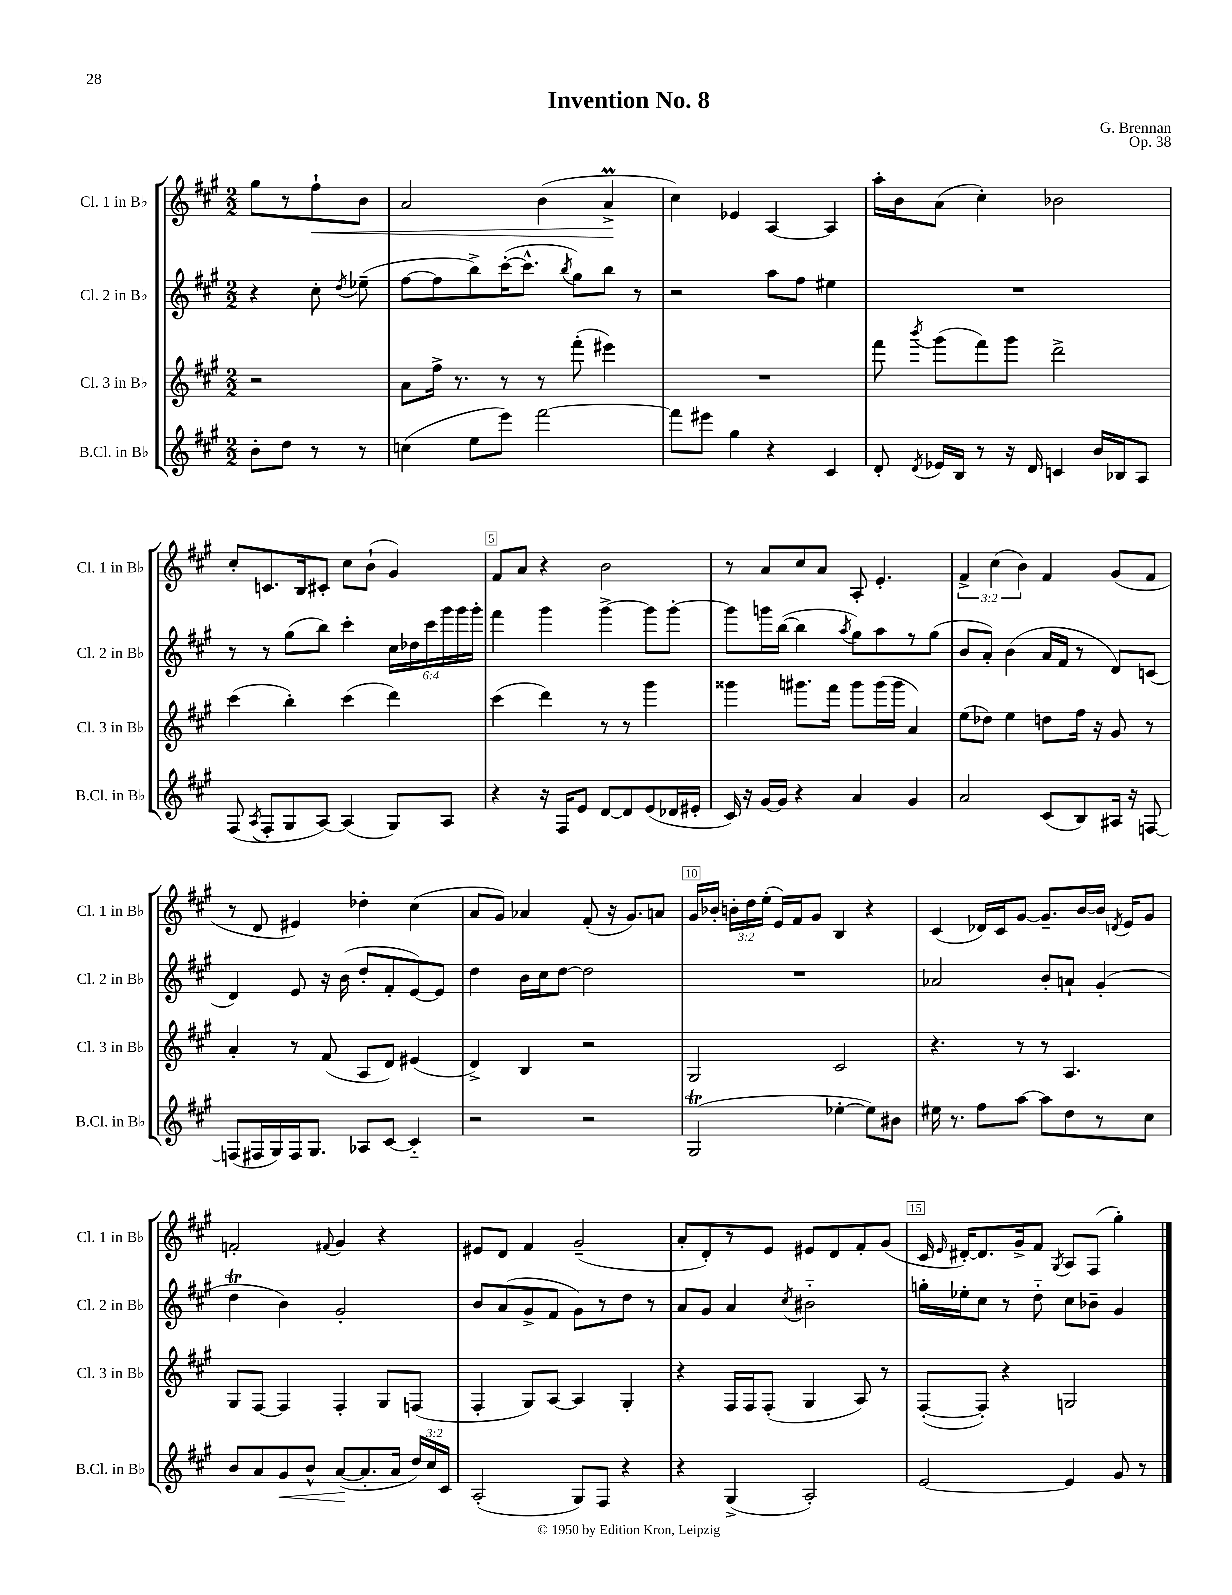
\header { title = "Invention No. 8" composer = "G. Brennan" opus = "Op. 38" }
<<
\new StaffGroup <<
\new Staff = "s0" \with { instrumentName = "Cl. 1 in Bb" shortInstrumentName = "Cl. 1 in Bb" } {
    \clef treble \key a \major \numericTimeSignature \time 2/2 \override Staff.TupletNumber.text = #tuplet-number::calc-fraction-text \partial 2
    \autoBeamOff gis''8[ r8 fis''8-!\< b'8] |
    a'2 b'4( a'4->\prall\! |
    cis''4) ees'4 a4~ a4 |
    a''16[-. b'16 a'8]( cis''4-.) bes'2 |
    cis''8[-. c'8. b16 cis'8]-. cis''8[ b'8]-!( gis'4) |
    fis'8[ a'8] r4 b'2 |
    r8 a'8[ cis''8 a'8] a8-. e'4.-. |
    \tuplet 3/2 { fis'4-> cis''4( b'4) } fis'4 gis'8[( fis'8] |
    r8 d'8 eis'4) des''4-. cis''4( |
    a'8[ gis'8]) aes'4 fis'8-.( r16 gis'8.[) a'8] |
    gis'16[ bes'16]-. \tuplet 3/2 { b'16[-. d''16 e''16]-.( } e'16[) fis'16 gis'8] b4 r4 |
    cis'4( des'16[) cis'16 gis'8]~ gis'8.[-- b'16~ b'16] \acciaccatura { d'8 } e'16[ gis'8] |
    f'2-. \appoggiatura { fis'8 } gis'4 r4 |
    eis'8[ d'8] fis'4 gis'2--( |
    a'8[-. d'8-.) r8 e'8] eis'8[ d'8 fis'8-. gis'8]( |
    cis'16 \grace { e'16 } dis'16[~-.) dis'8. gis'16-> fis'8] \acciaccatura { gis8 } a8[ fis8]( gis''4-.) \bar "|." |
}
\new Staff = "s1" \with { instrumentName = "Cl. 2 in Bb" shortInstrumentName = "Cl. 2 in Bb" } {
    \clef treble \key a \major \numericTimeSignature \time 2/2 \override Staff.TupletNumber.text = #tuplet-number::calc-fraction-text \partial 2
    \autoBeamOff r4 cis''8-. \acciaccatura { d''8 } ees''8--( |
    fis''8[~ fis''8 b''8->) cis'''16~-.( cis'''8.]-^ \acciaccatura { b''8 } gis''8[) b''8] r8 |
    r2 a''8[ fis''8] eis''4 |
    R1 |
    r8 r8 gis''8[( b''8]) cis'''4-. \tuplet 6/4 { cis''16[ des''16 cis'''16 gis'''16 gis'''16 gis'''16]-. } |
    fis'''4 gis'''4 gis'''4~-> gis'''8[ gis'''8]~-. |
    gis'''8[ g'''16 b''16]~( b''4 \acciaccatura { a''8 } gis''8[) a''8 r8 gis''8]( |
    b'8[ a'8]-.) b'4( a'16[ fis'16] r8 d'8[) c'8]( |
    d'4) e'8 r16 b'16( d''8[-. fis'8-. e'8~) e'8] |
    d''4 b'16[ cis''16 d''8]~ d''2 |
    R1 |
    aes'2 b'8[-. a'8]-! gis'4-.( |
    d''4\trill b'4) gis'2-. |
    b'8[ a'8( gis'8-> fis'8] gis'8[) r8 d''8] r8 |
    a'8[ gis'8] a'4 \acciaccatura { cis''8 } bis'2-_ |
    g''16[-. ees''16-. cis''8] r8 d''8-_ cis''8[ bes'8]-- gis'4 \bar "|." |
}
\new Staff = "s2" \with { instrumentName = "Cl. 3 in Bb" shortInstrumentName = "Cl. 3 in Bb" } {
    \clef treble \key a \major \numericTimeSignature \time 2/2 \partial 2
    \autoBeamOff r2 |
    a'8[ fis''16]-> r8. r8 r8 fis'''8-.( eis'''4) |
    R1 |
    fis'''8 \acciaccatura { b'''8 } gis'''8[( fis'''8) gis'''8] d'''2-> |
    cis'''4( b''4-.) cis'''4( d'''4) |
    cis'''4( d'''4) r8 r8 gis'''4 |
    gisis'''4 gis'''8.[ fis'''16] gis'''8[ gis'''16( gis'''16] a'4) |
    e''8[( des''8]) e''4 d''8[ fis''16] r16 gis'8 r8 |
    a'4-. r8 fis'8( a8[ d'8]) eis'4( |
    d'4->) b4 r2 |
    gis2 cis'2 |
    r4. r8 r8 a4. |
    gis8[ fis8]~ fis4 fis4-. gis8[ f8]( |
    fis4-. gis8[) a8]~ a4 gis4-. |
    r4 fis16[ fis16 fis8]-.( gis4 a8) r8 |
    fis8[~-.( fis8]-.) r4 g2 \bar "|." |
}
\new Staff = "s3" \with { instrumentName = "B.Cl. in Bb" shortInstrumentName = "B.Cl. in Bb" } {
    \clef treble \key a \major \numericTimeSignature \time 2/2 \override Staff.TupletNumber.text = #tuplet-number::calc-fraction-text \partial 2
    \autoBeamOff b'8[-. d''8] r8 r8 |
    c''4( e''8[ e'''8]) fis'''2~ |
    fis'''8[ eis'''8] gis''4 r4 cis'4 |
    d'8-. \acciaccatura { d'8 } ees'16[ b16] r8 r16 d'16 c'4 b'16[ bes16 a8] |
    fis8( \acciaccatura { a8 } fis8[-. gis8 a8]~) a4( gis8[) a8] |
    r4 r16 fis16[ e'8] d'8[~ d'8 e'8( des'16 eis'16]-. |
    cis'16) r16 gis'16[~ gis'16] r4 a'4 gis'4 |
    a'2 cis'8[( b8) ais16] r16 f8~ |
    f8[( fis16 gis16) fis16 gis8.] aes8[ cis'8]~ cis'4-_ |
    r2 r2 |
    gis2\trill( ees''4~-. ees''8[) bis'8] |
    eis''16 r8. fis''8[ a''8]~ a''8[ d''8 r8 cis''8] |
    b'8[ a'8 gis'8\< b'8]-^ a'8[~\!( a'8.-. a'16] \tuplet 3/2 { d''16[) cis''16 cis'16] } |
    a2-.( gis8[) fis8] r4 |
    r4 gis4->( a2-.) |
    e'2~ e'4 gis'8 r8 \bar "|." |
}
>>
>>
\layout { \context { \Score \override BarNumber.break-visibility = ##(#f #t #t) barNumberVisibility = #(every-nth-bar-number-visible 5) \override BarNumber.stencil = #(make-stencil-boxer 0.1 0.3 ly:text-interface::print) } }
